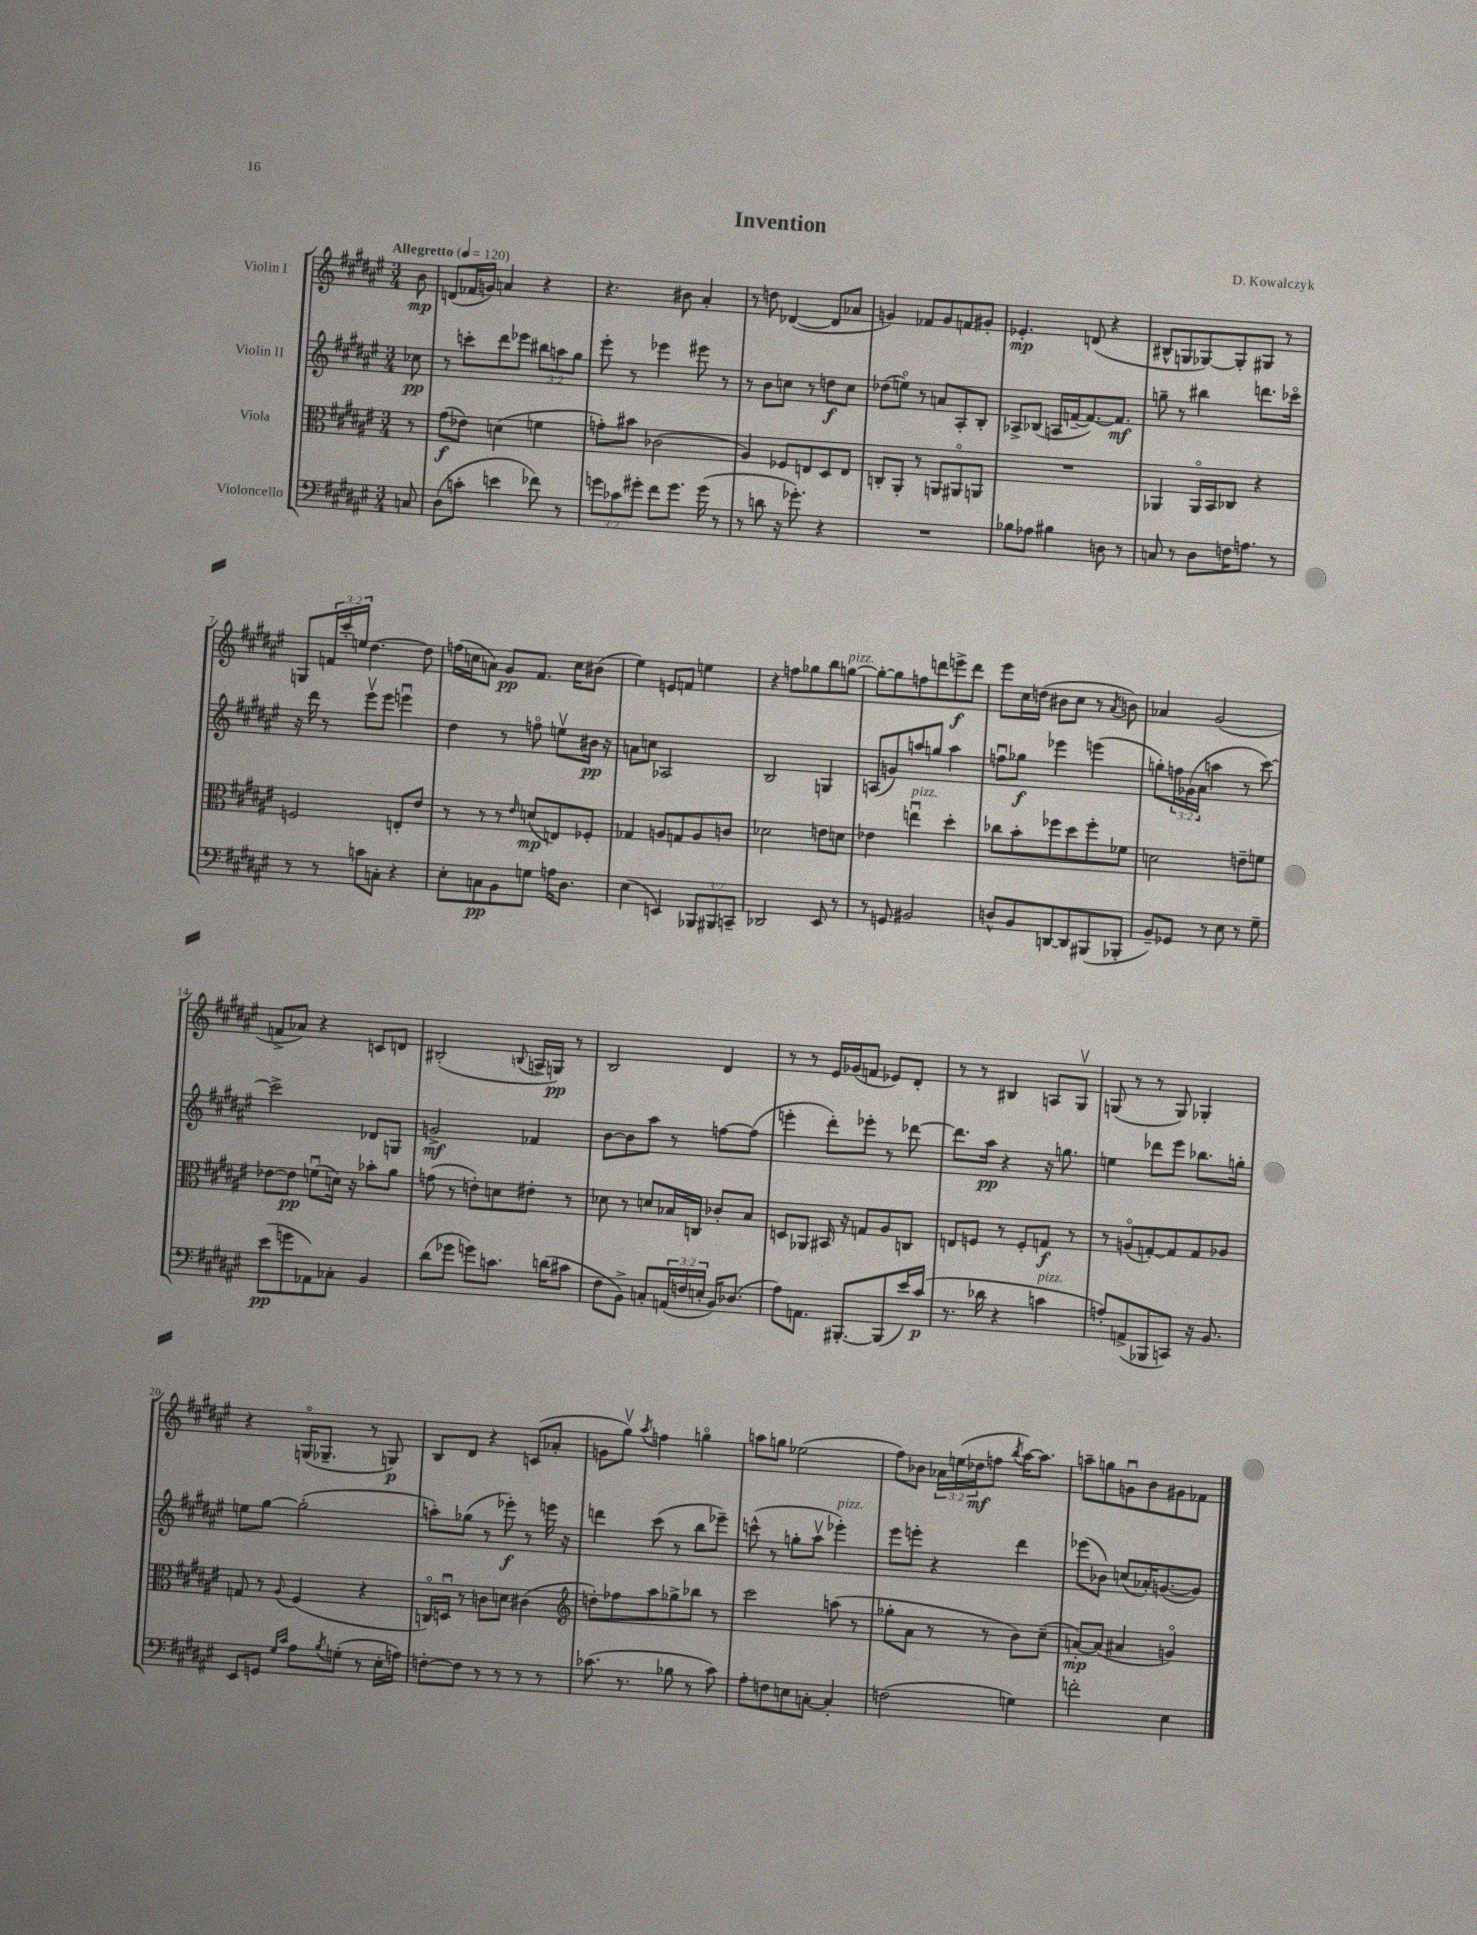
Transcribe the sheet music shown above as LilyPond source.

\header { title = "Invention" composer = "D. Kowalczyk" }
<<
\new StaffGroup <<
\new Staff = "s0" \with { instrumentName = "Violin I" } {
    \clef treble \key fis \major \numericTimeSignature \time 3/4 \override Staff.TupletNumber.text = #tuplet-number::calc-fraction-text \partial 8 \tempo "Allegretto" 4 = 120
    b'8\mp |
    d'8( fes'16 g'16) a'4 r4 |
    r4. bis'8 ais'4-. |
    r8 d''8 des'4~( des'8 aes'8 |
    g'4) fes'8 g'8 f'8 gis'8-. |
    ees'4.-.\mp d'8( r4 |
    bis8-^ g8 ges8~) ges8-. gis8 r8 |
    g8 \tuplet 3/2 { f'16 cis'''16-. e''16 } dis''4.~ dis''8 |
    f''16( c''16 a'8) gis'8\pp fis'8. c''16 bis'8( |
    eis''4) e'8 f'8 e''4 |
    r4 f''8 ges''8 b''8 g''8~^\markup { \italic "pizz." } |
    g''8~-. g''8 f''8 d'''8 e'''8->\f d'''8 |
    eis'''8 cis''16 d''16( bis'8 cis''8 r8 \acciaccatura { ais'8 } b'8) |
    aes'4 gis'2( |
    f'8-> aes'8) r4 c'8 d'8 |
    bis2-.( \appoggiatura { b8 } a16-> g16\pp) r8 |
    b2 dis'4 |
    r8 r8 eis'16 ges'16( f'8 ees'8) dis'8-. |
    r8 r8 bis4 a8 gis8\upbow |
    g8( r8 r8 g8) ges4-. |
    r4 g16\flageolet( ges8.-- r8 g8\p) |
    b8 dis'8 r4 c'8( aes'8-. |
    g'8 gis''8\upbow) \acciaccatura { ais''8 } f''4 g''4\flageolet |
    a''8 g''8 ees''2( |
    fis''8) bes'8 \tuplet 3/2 { aes'16 e''16( des''16\mf } f''8 \acciaccatura { b''8 } ais''16~) ais''8. |
    a''8-- g''8 g'8\downbow b'8 gis'8 fes'8 \bar "|." |
}
\new Staff = "s1" \with { instrumentName = "Violin II" } {
    \clef treble \key fis \major \numericTimeSignature \time 3/4 \override Staff.TupletNumber.text = #tuplet-number::calc-fraction-text \partial 8
    ces''8\pp |
    r8 c'''8-. dis'''8 ees'''8 \tuplet 3/2 { bis''8 a''8 gis''8 } |
    eis'''8-. r8 ees'''4 eis'''8 r8 |
    r8 b'8 c''8 r8 d''8\f c''8 |
    des''8( e''8\flageolet) r8 a'8 ais8-. b8-. |
    aes8-> bes8( a16 f'16~-- f'8.~) f'8.\mf |
    g''8-- r8 bis''4 d'''8. ces'''16\flageolet |
    r16 dis'''16 r8 eis'''8\upbow eis'''8 e'''4\downbow |
    dis''4 r8 f''8\flageolet e''8\upbow bis'16\pp r16 |
    a'8 c''8 aes2 |
    b2 g4 |
    a8( g'8) a''8 g''8 a''4 |
    f''8\downbow ges''8\f ees'''4 e'''4( |
    g''8-.) \tuplet 3/2 { f''16 ges'16( ais'16 } a''4 r8 cis'''8~) |
    cis'''2-> des'8 g8 |
    g'2->\mf fes'4 |
    b'8~ b'8 ais''8 r8 f''8~ f''8( |
    e'''4-. dis'''8-.) ees'''8-. r8 des'''8~ |
    des'''8. ais''16\pp r4 r16 g''8. |
    e''4 des'''8 eis'''8 bes''8. g''16-. |
    e''8 gis''8~ gis''2-.( |
    a''8-.) ges''8( r8 ees'''8-.\f) r8 e'''16 r16 |
    d'''4 cis'''8( r8 b''8 ees'''8--) |
    c'''8-^( r8 g''8-. ais''8\upbow ees'''4-.^\markup { \italic "pizz." }) |
    eis'''8 e'''8-. r4 dis'''4 |
    ees'''8( bes'8) c''8( aes'16-.) g'8.~( g'8) \bar "|." |
}
\new Staff = "s2" \with { instrumentName = "Viola" } {
    \clef alto \key fis \major \numericTimeSignature \time 3/4 \partial 8
    r8 |
    gis'8\f( ees'8) d'4( f'4 |
    g'8-.) bis'8 ces'2( |
    ais4) fes8 e8 dis8 e8 |
    c8-. ais,8-. r8 a,8 ais,8\flageolet a,8 |
    R2. |
    aes,4 aes,16\flageolet b,16 ces8 r4 |
    f2 e8-. eis'8 |
    r8 r8 r8 \grace { eis'16 } d'8\mp( e8) fes8-. |
    ges4 a8 g8 a8 c'8 |
    des'2 e'8 d'8 |
    ees'4 e''4\downbow^\markup { \italic "pizz." } dis''4-. |
    ces''8 b'8-. fes''8 dis''8 fes''8-. fes'8 |
    d'2 e'8-- f'8 |
    ees'8~ ees'8\pp f'8\downbow( d'16) r16 bes'8-. ais'8 |
    g'8( r8 e'8-.) d'8 eis'8-. r8 |
    des'8 r8 d'8 bes16 c16 ces'8-. bes8 |
    d8 aes,8 bis,16 r16 g8 ais8 c8 |
    e8 f8 r8 f8-. g8\f r8 |
    r8 a8\flageolet( g8~-.) g8 g8 aes8 |
    g8 r8 \appoggiatura { ais8 } fis4( r4 |
    c16\flageolet) d16\downbow r8 c'8 d'8 cis'4( |
    \clef treble d''8-.) fes''8 ais''8 ges''8-> bes''8 r8 |
    cis'''2 a''8( r8 |
    ges''8-. ais'8 r8 r8 b'8) cis''8--( |
    a'8~-.\mp) a'8( ais'4 g'4\flageolet) \bar "|." |
}
\new Staff = "s3" \with { instrumentName = "Violoncello" } {
    \clef bass \key fis \major \numericTimeSignature \time 3/4 \override Staff.TupletNumber.text = #tuplet-number::calc-fraction-text \partial 8
    c8 |
    dis8( c'8-. e'4 fes'8) r8 |
    \tuplet 3/2 { g'8 ces'8 gis'8-. } fis'8 gis'8. gis'16( r8 |
    r8 d'8 r16 ges'8.-.) r4 |
    R2. |
    bes8 aes8 bis4 d8 r8 |
    c8 r8 dis8 f16 a8. r8 |
    r8 r8 c'8 c8-. r4 |
    eis8-. c8\pp b,8 g8 a16 dis8. |
    eis4( e,4) \tuplet 3/2 { bes,,8 bis,,8 c,8-- } |
    des,2 eis,8 r8 |
    r8 g,8 bis,2 |
    d8-^ b,8 d,8~ d,8 bis,,8( bes,,8-. |
    b,8--) ges,8 r8 eis8 r8 gis8-- |
    eis'8\pp( g'8 aes,8) ces8-. b,4 |
    dis'8( ges'8 g'8) c'8. d'16( cis'8 |
    fis8 b,8->) c8-. \tuplet 3/2 { a,16( f16 e16-. } b,16) des8.( |
    ais8) a,8. bis,,8.~-. bis,,8( eis'16) cis'16\p( |
    r8. des'16 r4 c'4^\markup { \italic "pizz." } |
    a8-.) a,8->( bes,,8 c,8) r16 b,8. |
    eis,8 g,8 \grace { gis16 cis'16 } ais8 \acciaccatura { b8 } g8-.( r8 eis16-. a16) |
    f8~-. f8 r8 r8 r8 r8 |
    ces'8.( r8. bes8 r8 ces'8) |
    ais8-. f8 e8 c8~-. c4-. |
    f2( g4) |
    f'2-. eis4 \bar "|." |
}
>>
>>
